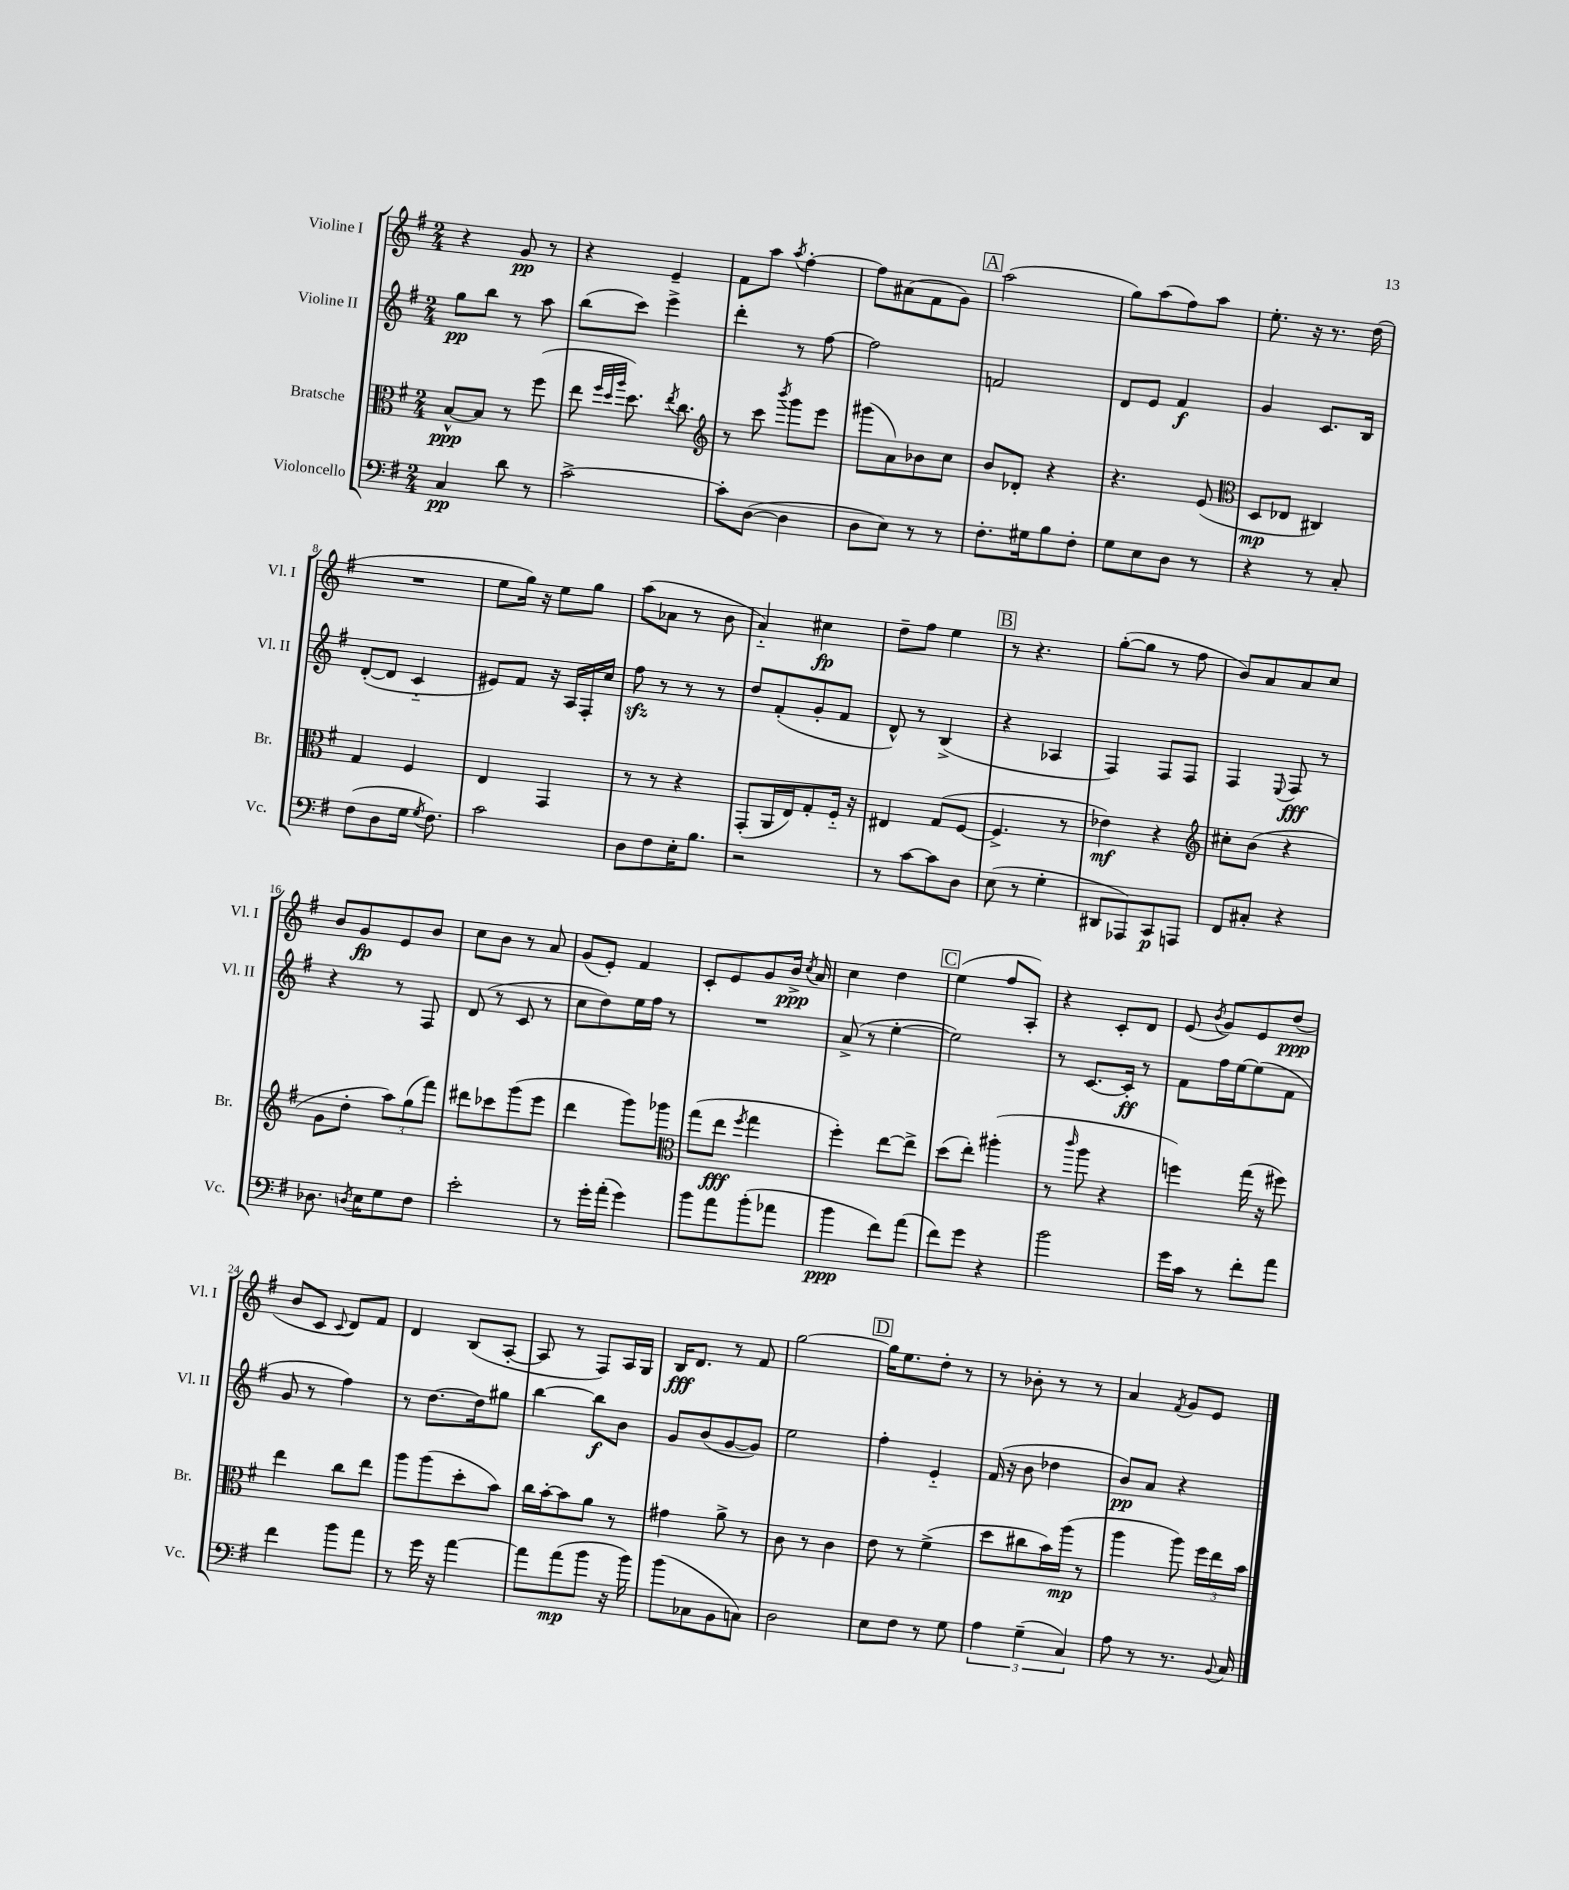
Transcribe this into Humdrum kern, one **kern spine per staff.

**kern	**kern	**kern	**kern
*staff4	*staff3	*staff2	*staff1
*clefF4	*clefC3	*clefG2	*clefG2
*k[f#]	*k[f#]	*k[f#]	*k[f#]
*M2/4	*M2/4	*M2/4	*M2/4
4C	[8B^^	8gg	4r
.	8B]	8bb	.
8d	8r	8r	8g
8r	(8ff#	8aa	8r
=	=	=	=
[2c^	8ee	(8bb	4r
.	32qqff#	.	.
.	32qqdd	.	.
.	32qqaa	.	.
.	8.dd)	8ccc)	.
.	.	4eee^	4e~
.	8qee	.	.
.	8.cc	.	.
=	=	=	=
*	*clefG2	*	*
8c']	8r	4ddd'	8f#
([8D	8ccc	.	8aa
.	8qbbb	.	8qaa
4D]	8ggg	8r	[4ff#'
.	8eee	[8ff#	.
=	=	=	=
8D	(8ggg#	2ff#]	8ff#]
8E)	8a)	.	(8a#
8r	8b-	.	8f#
8r	8cc	.	8g)
=	=	=	=
8.F#'	8b	2f	(2aa
.	8d-'	.	.
16G#	.	.	.
8B	4r	.	.
8F#'	.	.	.
=	=	=	=
8G	4.r	8d	8gg)
8E	.	8e	(8aa
8D	.	4f#	8ff#)
8r	(8e	.	8aa
=	=	=	=
*	*clefC3	*	*
4r	8D	4g	8.ee'
.	8E-	.	.
.	.	.	16r
8r	4C#)	8.c	8.r
8C'	.	.	.
.	.	16B	(16dd
=	=	=	=
(8F#	4G	([8d'	2r
8D	.	8d]	.
16G	4F#	4c'~	.
8qG	.	.	.
8.F#)	.	.	.
=	=	=	=
2c	4E	8e#)	8ee
.	.	8f#	16gg)
.	.	.	16r
.	4GG	16r	8ee
.	.	16A	.
.	.	16F#'	8gg
.	.	16cc	.
=	=	=	=
8D	8r	8ff#	(8aa
8F#	8r	8r	8a-
16E'	4r	8r	8r
8.B	.	.	.
.	.	8r	8b
=	=	=	=
2r	(8GG'	8dd	4a'~)
.	16AA	(8f#'	.
.	16E)	.	.
.	8G'	8g'	4cc#
.	16F#'~	8f#	.
.	16r	.	.
=	=	=	=
8r	4E#	8d^^)	8dd~
[8c	.	8r	8ff#
8c]	(8G	(4B^	4ee
8D	[8F#	.	.
=	=	=	=
(8E	4.F#^]	4r	8r
8r	.	.	4.r
4G'	.	4A-	.
.	8r	.	.
=	=	=	=
8DD#	4e-)	4F#)	([8gg'
8AAA-)	.	.	8gg]
8CC	4r	8F#	8r
8AAA	.	8F#	8ff#
=	=	=	=
*	*clefG2	*	*
8FF#	8cc#'	4F#	8b)
8C#'	(8b	.	8a
.	.	8qqE	.
4r	4r	8F#	8a
.	.	8r	8cc
=	=	=	=
8.D-	8g	4r	8b
.	8dd'	.	8g
8qD	.	.	.
16E	.	.	.
8G	12aa)	8r	8e
.	(12gg	.	.
8F#	.	8F#	8b
.	12fff#)	.	.
=	=	=	=
2e'	8ddd#	(8d	8cc
.	8ccc-	8r	8b
.	(8ggg	8c	8r
.	8eee	8r	8a
=	=	=	=
8r	4ddd	8cc	(8g
16g'	.	8dd)	8e')
(16a'	.	.	.
4g)	8ggg)	16ee	4f#
.	.	16ff#	.
.	8ggg-	8r	.
=	=	=	=
*	*clefC3	*	*
8b	(8gg	2r	8c'
8a	8ee	.	8e
.	8qff#	.	.
(8b'	4gg	.	8g
8a-	.	.	16b^
.	.	.	8qcc
.	.	.	16a
=	=	=	=
4b	4ff#')	(8a^	4cc
.	.	8r	.
8f#)	[8ee	[4ee'	4dd
(8a	8ee^]	.	.
=	=	=	=
8f#)	(8dd	2ee])	(4ee
8g	8ee')	.	.
4r	(4aa#'	.	8ff#
.	.	.	8A')
=	=	=	=
2b	8r	8r	4r
.	16qqccc	.	.
.	8aa	[8.c	.
.	4r	.	8c'
.	.	16c']	.
.	.	8r	8d
=	=	=	=
16g	4ff)	8f#	(8e
16c	.	.	.
.	.	.	8qb
8r	.	16ff#	8g)
.	.	[16ee	.
8f#'	(16gg	(8ee]	8e
.	16r	.	.
8a	8ff#)	8f#	(8dd
=	=	=	=
4f#	4ee	8g	8b
.	.	8r	8c
.	.	.	8qqc
8b	8cc	4ff#)	8d)
8a	8ee	.	8f#
=	=	=	=
8r	8aa	8r	4d
16g	(8aa	[8.dd	.
16r	.	.	.
[4a	8dd'	.	(8B
.	.	16dd]	.
.	8b)	8gg#	[8A'
=	=	=	=
8a]	16cc	[4bb	8A]
.	[16b'	.	.
(8a	8b]	.	8r
8b	8a	8bb]	8F#)
16r	8r	8b	16A
16b)	.	.	16G
=	=	=	=
(8b	4g#	8g	16B
.	.	.	8.d
8C-	.	(8b	.
8BB	8a^	[8g	8r
8C)	8r	8g])	8f#
=	=	=	=
2D	8c	2ee	[2gg
.	8r	.	.
.	4c	.	.
=	=	=	=
8E	8e	4ff#'	16gg]
.	.	.	8.ee
8F#	8r	.	.
8r	(4f#^	4e'~	8dd'
8G	.	.	8r
=	=	=	=
6A	8dd	(16f#	8r
.	.	16r	.
.	8cc#	8b	8b-'
(6G~	.	.	.
.	16b)	4dd-	8r
.	(16aa	.	.
6C)	.	.	.
.	8r	.	8r
=	=	=	=
8A	4aa	8b)	4a
8r	.	8a	.
.	.	.	8qf#
8.r	8aa)	4r	8g
.	24ff#	.	8e
.	24ee	.	.
8qqBB	.	.	.
16C	.	.	.
.	24b	.	.
==	==	==	==
*-	*-	*-	*-
